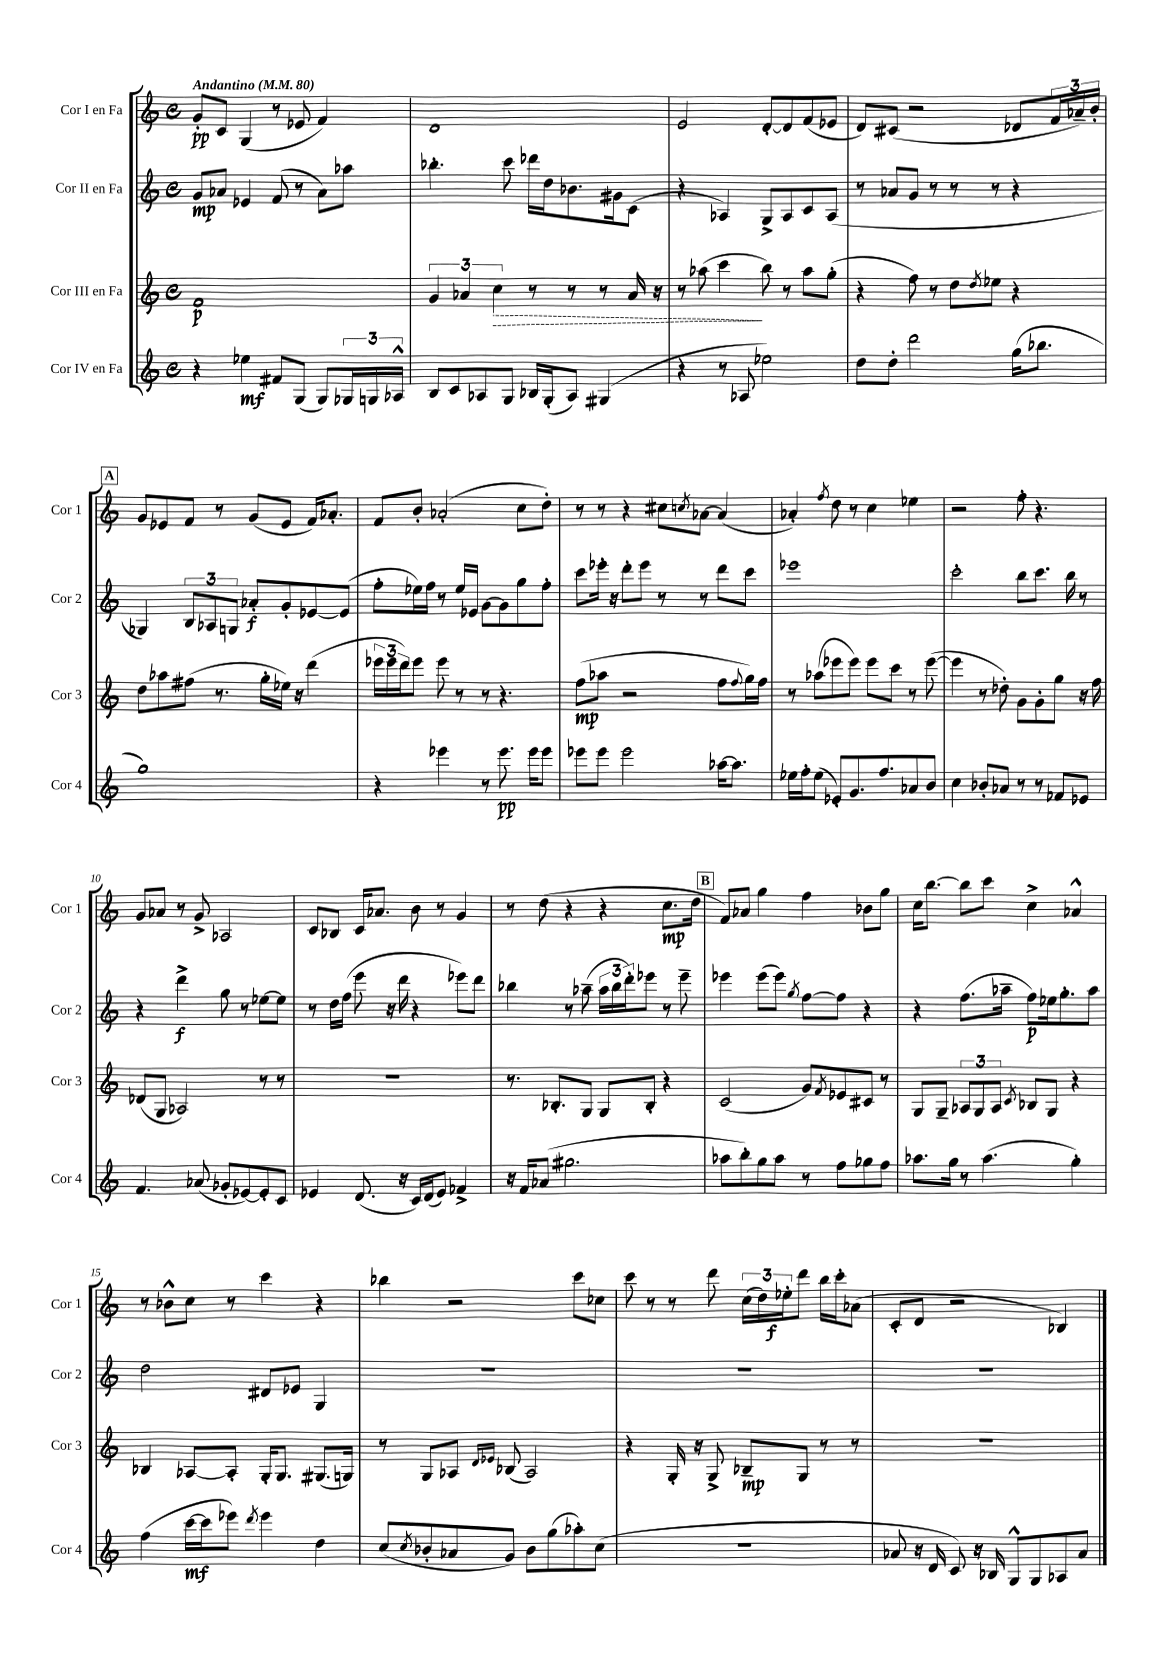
<<
\new StaffGroup <<
\new Staff = "s0" \with { instrumentName = "Cor I en Fa" shortInstrumentName = "Cor 1" } {
    \clef treble \key c \major \defaultTimeSignature \time 4/4 \tempo "Andantino" 4 = 80
    g'8-.\pp c'8 g4( r8 ees'8 f'4) |
    d'1 |
    e'2 d'8~-. d'8 f'8( ees'8 |
    d'8) cis'8( r2 des'8 \tuplet 3/2 { f'16 aes'16--) b'16-. } |
    \mark \markup { \box "A" } g'8 ees'8 f'8 r8 g'8( ees'8 f'16) aes'8.-. |
    f'8 b'8-. aes'2-.( c''8 d''8-.) |
    r8 r8 r4 cis''8 \acciaccatura { c''8 } aes'8~ aes'4( |
    aes'4-.) \acciaccatura { f''8 } d''8 r8 c''4 ees''4 |
    r2 f''8-. r4. |
    g'8 aes'8 r8 g'8-> aes2 |
    c'8 bes8 c'16 aes'8. b'8 r8 g'4 |
    r8 d''8( r4 r4 c''8.\mp d''16 |
    \mark \markup { \box "B" } f'8) aes'8 g''4 f''4 bes'8 g''8 |
    c''16 b''8.~ b''8 c'''8 c''4-> aes'4-^ |
    r8 bes'8-^ c''8 r8 c'''4 r4 |
    bes''4 r2 c'''8 ces''8 |
    c'''8 r8 r8 d'''8 \tuplet 3/2 { c''16( d''16) ees''16-.\f } d'''8 b''16 c'''16-. aes'8( |
    c'8-. d'8 r2 bes4) \bar "|." |
}
\new Staff = "s1" \with { instrumentName = "Cor II en Fa" shortInstrumentName = "Cor 2" } {
    \clef treble \key c \major \defaultTimeSignature \time 4/4
    g'8\mp aes'8 ees'4 f'8( r8 aes'8) aes''8 |
    bes''4.-. c'''8 des'''16 d''16 bes'8. gis'16 c'8( |
    r4 aes4) g8-> aes8 c'8 aes8( |
    r8 aes'8 g'8 r8 r8 r8 r4 |
    \mark \markup { \box "A" } ges4) \tuplet 3/2 { b8 aes8 g8 } aes'8-.\f g'8-. ees'8~ ees'8( |
    f''8-. ees''16) f''16 r8 ees''16 ees'16 g'8~ g'8 g''8 f''8-. |
    c'''8 ees'''16-. r16 d'''8-. ees'''8 r8 r8 d'''8 c'''8 |
    ees'''1 |
    c'''2-. b''8 c'''8. b''16 r8 |
    r4 d'''4->\f g''8 r8 ees''8~ ees''8 |
    r8 d''16 f''16( e'''8 r16 d'''16 r4 ees'''8) d'''8 |
    bes''4 r8 aes''8--( \tuplet 3/2 { aes''16 bes''16 d'''16-.) } ees'''8 r8 ees'''8-- |
    \mark \markup { \box "B" } ees'''4 ees'''8( ees'''8) \acciaccatura { g''8 } f''8~ f''8 r4 |
    r4 f''8.( aes''16-- f''8\p) ees''16 g''8.-. aes''8 |
    d''2 dis'8 ees'8 g4 |
    R1 |
    R1 |
    R1 \bar "|." |
}
\new Staff = "s2" \with { instrumentName = "Cor III en Fa" shortInstrumentName = "Cor 3" } {
    \clef treble \key c \major \defaultTimeSignature \time 4/4
    f'1\p |
    \tuplet 3/2 { g'4 aes'4 \once \override Hairpin.style = #'dashed-line c''4\> } r8 r8 r8 aes'16 r16 |
    r8 aes''8( c'''4\! b''8) r8 aes''8 g''8-.( |
    r4 f''8) r8 d''8 \acciaccatura { d''8 } ees''8 r4 |
    \mark \markup { \box "A" } d''8 aes''8 fis''8( r8. g''16-. ees''16) r16 d'''4( |
    \tuplet 3/2 { ees'''16 ees'''16 d'''16) } ees'''8 ees'''8 r8 r8 r4. |
    f''8\mp( aes''8 r2 f''8 \appoggiatura { f''8 } g''16) f''16 |
    r8 aes''8( ees'''8 ees'''8) ees'''8 c'''8 r8 ees'''8~( |
    ees'''4 r8 des''8-.) g'8 g'8-. g''8 r16 f''16 |
    des'8( g8 aes2) r8 r8 |
    r1 |
    r8. bes8.-. g8 g8 bes8-. r4 |
    \mark \markup { \box "B" } c'2( g'8) \acciaccatura { f'8 } ees'8 cis'8 r8 |
    g8 g8-- \tuplet 3/2 { aes8 g8 aes8 } \acciaccatura { c'8 } bes8 g8 r4 |
    bes4 aes8~ aes8-. g16-. g8. gis8.( g16) |
    r8 g8 aes8 \grace { d'16 ees'16 } bes8( aes2) |
    r4 g16-. r16 g8-> bes8--\mp g8 r8 r8 |
    R1 \bar "|." |
}
\new Staff = "s3" \with { instrumentName = "Cor IV en Fa" shortInstrumentName = "Cor 4" } {
    \clef treble \key c \major \defaultTimeSignature \time 4/4
    r4 ees''4\mf fis'8 g8( g8) \tuplet 3/2 { ges16 g16 aes16-^ } |
    b8 c'8 aes8 g8 bes16 g16-.( aes8) gis4( |
    r4 r8 aes8 ees''2) |
    d''8 d''8-. d'''2 g''16( bes''8. |
    \mark \markup { \box "A" } g''1) |
    r4 ees'''4 r8 ees'''8.\pp ees'''16 ees'''8 |
    ees'''8 ees'''8 ees'''2 aes''16~ aes''8. |
    ees''16 f''16-. ees''8( ees'8-.) g'8. f''8. aes'8 b'8 |
    c''4 bes'8-. aes'8 r8 r8 fes'8 ees'8 |
    f'4. aes'8( ges'8-. ees'8~) ees'8-. c'8 |
    ees'4 d'8.( r16 c'16) d'16( ees'8) fes'4-> |
    r16 f'16 aes'8( gis''2. |
    \mark \markup { \box "B" } aes''8 b''8-.) g''8 aes''8 r8 f''8 ges''8 f''8 |
    aes''8. g''16 r8 aes''4.( g''4-.) |
    f''4( c'''16~\mf c'''16 ees'''8) \acciaccatura { d'''8 } ees'''4 d''4 |
    c''8( \acciaccatura { c''8 } bes'8-. aes'8 g'8) bes'8 g''8( aes''8-.) c''8( |
    R1 |
    aes'8 r16 d'16 c'8) r16 bes16 g8-^ g8 aes8 aes'8 \bar "|." |
}
>>
>>
